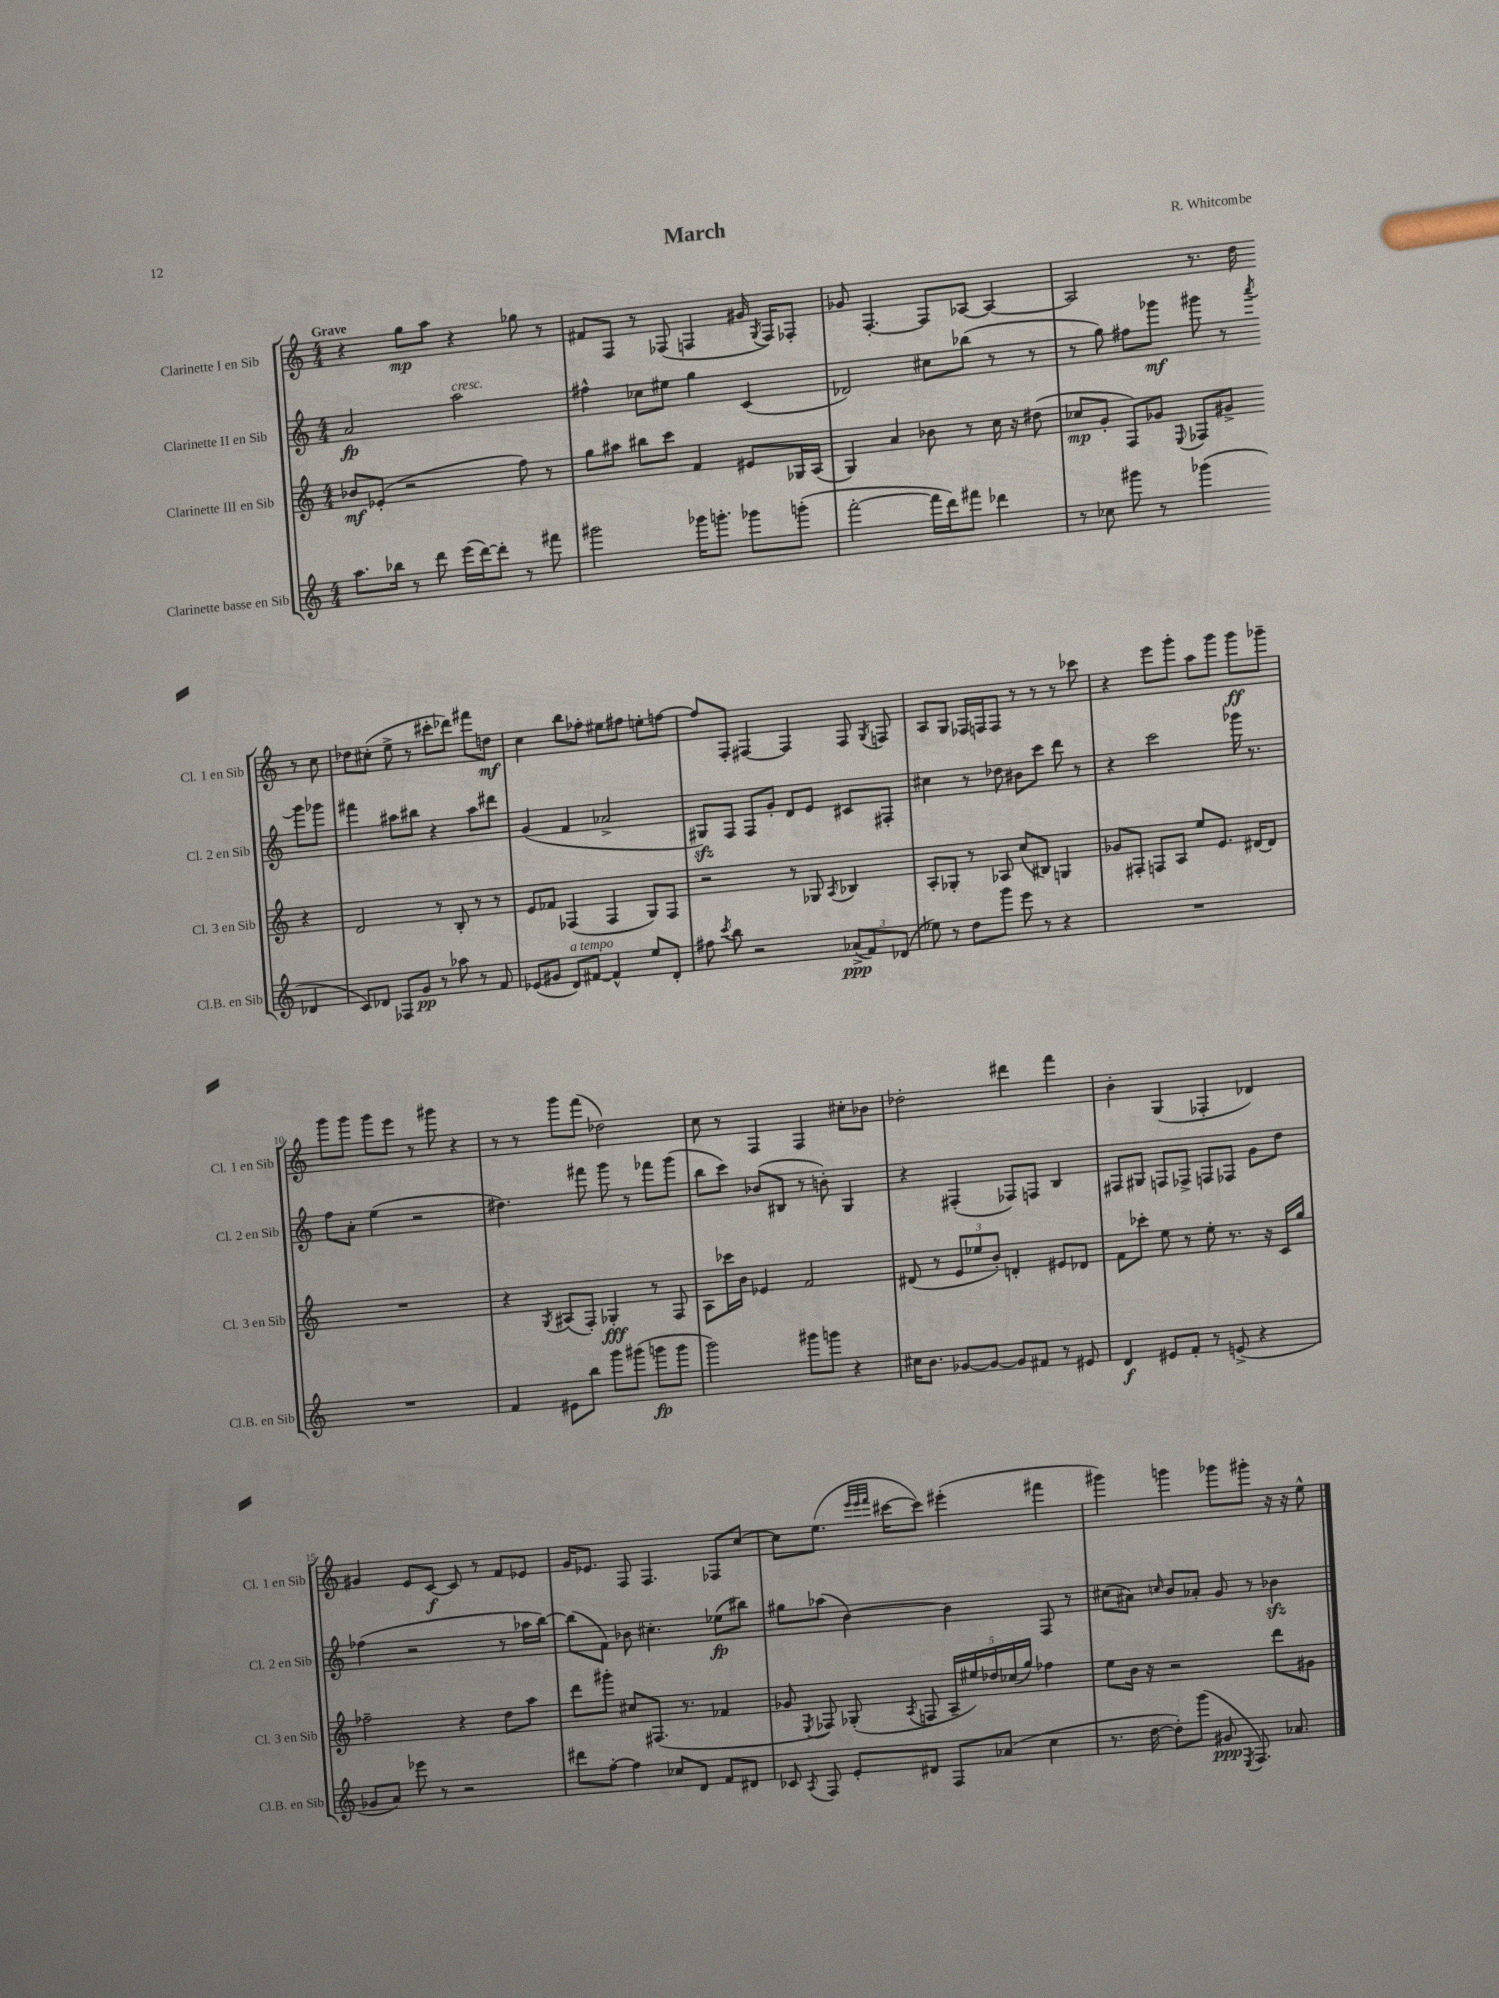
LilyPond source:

\header { title = "March" composer = "R. Whitcombe" }
<<
\new StaffGroup <<
\new Staff = "s0" \with { instrumentName = "Clarinette I en Sib" shortInstrumentName = "Cl. 1 en Sib" } {
    \clef treble \key c \major \numericTimeSignature \time 4/4 \tempo "Grave"
    \autoBeamOff r4 g''8[\mp a''8] r4 ges''8 r8 |
    fis'8[ f8] r8 fes8( f4 gis'16 \acciaccatura { g8 } f16[) fes8]-. |
    ges'8 f4.~-. f8[ aes8]~ aes4~ |
    aes2 r8. d''16 r8 c''8 |
    des''8[ cis''8]-.( e''8-> r8 cis'''8[-. des'''8]) fis'''8[ d''8]\mf |
    c''4 b''8[ fes''8]-. eis''8[ fis''8] e''8[-. f''8]~ |
    f''8[ f8]-. fis4~ fis4 fis8 \acciaccatura { g8 } f8 |
    a8[ g8] fes16[ f16 f8] r8 r8 r8 ces'''8 |
    r4 e'''8[ g'''8]-. a''8[ g'''8] g'''8[\ff ges'''8]-- |
    g'''8[ g'''8] g'''8[ e'''8] r8 gis'''8 r4 |
    r8 r8 g'''8[ f'''8]( des''2) |
    c''8 r8 f4 f4 cis''8[-. bes'8] |
    des''2-. dis'''4 f'''4 |
    b'4-. g4( fes4-. des'4) |
    gis'4 e'8[ c'8]~\f c'8 r8 f'8[ ees'8] |
    g'16[ ees'8.] f8 f4. fes8[ c''8]~ |
    c''8[ e''8.]( \grace { e'''32[ e'''32 f'''32] } cis'''16[~ cis'''8]) eis'''4-.( fis'''4 |
    gis'''4) g'''4 ges'''8[ gis'''8]-. r16 r16 e''8-^ \bar "|." |
}
\new Staff = "s1" \with { instrumentName = "Clarinette II en Sib" shortInstrumentName = "Cl. 2 en Sib" } {
    \clef treble \key c \major \numericTimeSignature \time 4/4
    \autoBeamOff a'2\fp a''2^\markup { \italic "cresc." } |
    fis''4-^ ces''8[ eis''8] g''4 c'4( |
    des'2) cis''8[ bes''8]( r8 r8 |
    r8 g''8) fis''8[ ges'''8]\mf gis'''8 r8 \acciaccatura { a'''8 } gis'''8[ ges'''8] |
    fis'''4 ais''8[ bis''8] r4 ais''8[ dis'''8] |
    g'4( f'4 aes'2-> |
    gis8[\sfz) f8] f8[ g'8]-. d'8[ e'8] cis'8[ fis8]-. |
    cis''4 r8 des''8 bis'8[ c'''8] d'''8 r8 |
    r4 c'''2 ges'''16 r8. |
    f''8[ a'8]-. e''4( r2 |
    dis''4.) fis'''8 g'''8 r8 fes'''8[ g'''8]( |
    b''8[ c'''8]) bes'8[( bis8] r8 b'8-.) g4 |
    r4 fis4-.( fes8[) f8] b4 |
    fis8[ gis8] f8[ fes8]-> f8[ fes8] g'8[ d''8] |
    fes''4( r2 r8 aes''16[ b''16]~) |
    b''8[( f'8]) bes'8 cis''4.-. ees''8[\fp( bis''8]) |
    gis''8[ aes''8]( b'4~) b'4 f8 r8 |
    cis''8[( ais'8]) \grace { c''16 } b'8[ aes'8]-. g'8 r8 bes'4\sfz \bar "|." |
}
\new Staff = "s2" \with { instrumentName = "Clarinette III en Sib" shortInstrumentName = "Cl. 3 en Sib" } {
    \clef treble \key c \major \numericTimeSignature \time 4/4
    \autoBeamOff bes'8[\mf ees'8]-.( r2 f''8) r8 |
    g''8[ ais''8] bis''8[ c'''8] f'4 eis'8[ ges16 a16]( |
    g4) a'4 bes'8 r8 c''16 r16 dis''8( |
    ces''8[\mp g'8]-. f8[) ges'8] \appoggiatura { e8 } fes8[ gis'8]-> r4 |
    d'2 r8 b8-. r8 r8 |
    e'8[ fes'8] fes4( fes4 g8[) fes8] |
    r2 r8 ges8 \acciaccatura { a8 } bes4 |
    a8[-. ges8]-. r8 aes8 c''8[( bis8]) g4 |
    ges'8[ fis8]-. f8[ a8] e''8[ e'8.] dis'16[~ dis'8] |
    R1 |
    r4 \acciaccatura { g8 } ais8[( f8]-.) ges4-.\fff r8 f8 |
    a8[ ces'''16 b'16] ees'4 f'2 |
    dis'8( r8 \tuplet 3/2 { e'8[ ees''8 b'8]-.) } d'4-. eis'8[ des'8] |
    f'8[ ces'''8]-. e''8 r8 e''8-. r8. r16 c'16[ g''16] |
    fes''2-- r4 d''8[ a''8] |
    d'''8[ gis'''8]-. cis''8[ fis8.]( r8. fes'4 |
    ges'8 \acciaccatura { e8 } fes8) ges8-.( \acciaccatura { a8 } f8 \tuplet 5/4 { a16[-- eis''16) des''16 ces''16( g''16]) } fes''4 |
    e''8[ b'16] r16 r2 d'''8[ gis'8] \bar "|." |
}
\new Staff = "s3" \with { instrumentName = "Clarinette basse en Sib" shortInstrumentName = "Cl.B. en Sib" } {
    \clef treble \key c \major \numericTimeSignature \time 4/4
    \autoBeamOff a''8.[ bes''16] r8 d'''8 e'''16[( d'''16~) d'''8]-. r8 fis'''8 |
    gis'''2 ges'''16[ g'''8.]-. ges'''8[ g'''8]-.( |
    f'''2~-. f'''16[ d'''16) fis'''8] des'''4 |
    r8 ces''8 gis'''8 r8 ges'''4( des'4 |
    c'8[) des'8] fes8[ g'8]\pp r8 aes''8 r8 f'8 |
    ees'8[( gis'8] d'8[^\markup { \italic "a tempo" }) fis'8]~ fis'4-^ e''8[ d'8]-. |
    fis''8 \acciaccatura { c'''8 } b''8 r2 \tuplet 3/2 { aes'8[->\ppp( f'8) des'8]( } |
    ees''8) r8 d''8[ g'''8] e'''8 r8 r4 |
    R1 |
    R1 |
    f'4 eis'8[ b''8] g'''8[ gis'''8]( g'''8[\fp g'''8] |
    g'''2) gis'''8[ g'''8] r4 |
    cis''16[ b'8.] ges'8[~ ges'8]~ ges'8[ fis'8] r8 eis'8 |
    d'4\f eis'8[ f'8]-. r8 e'8->( r4 |
    ges'8[ a'8]) ees'''8 r8 r2 |
    dis'''8[ f''8]~-. f''4 ces''8[ d'8] f'8[ dis'8] |
    ces'8 \acciaccatura { a8 } f8 e'8[-. dis'8] f8[ aes'8]( c''4 |
    r8. d''16~ d''8[-.) g'''8]( gis'8\ppp \acciaccatura { e8 } f8.) aes'8. \bar "|." |
}
>>
>>
